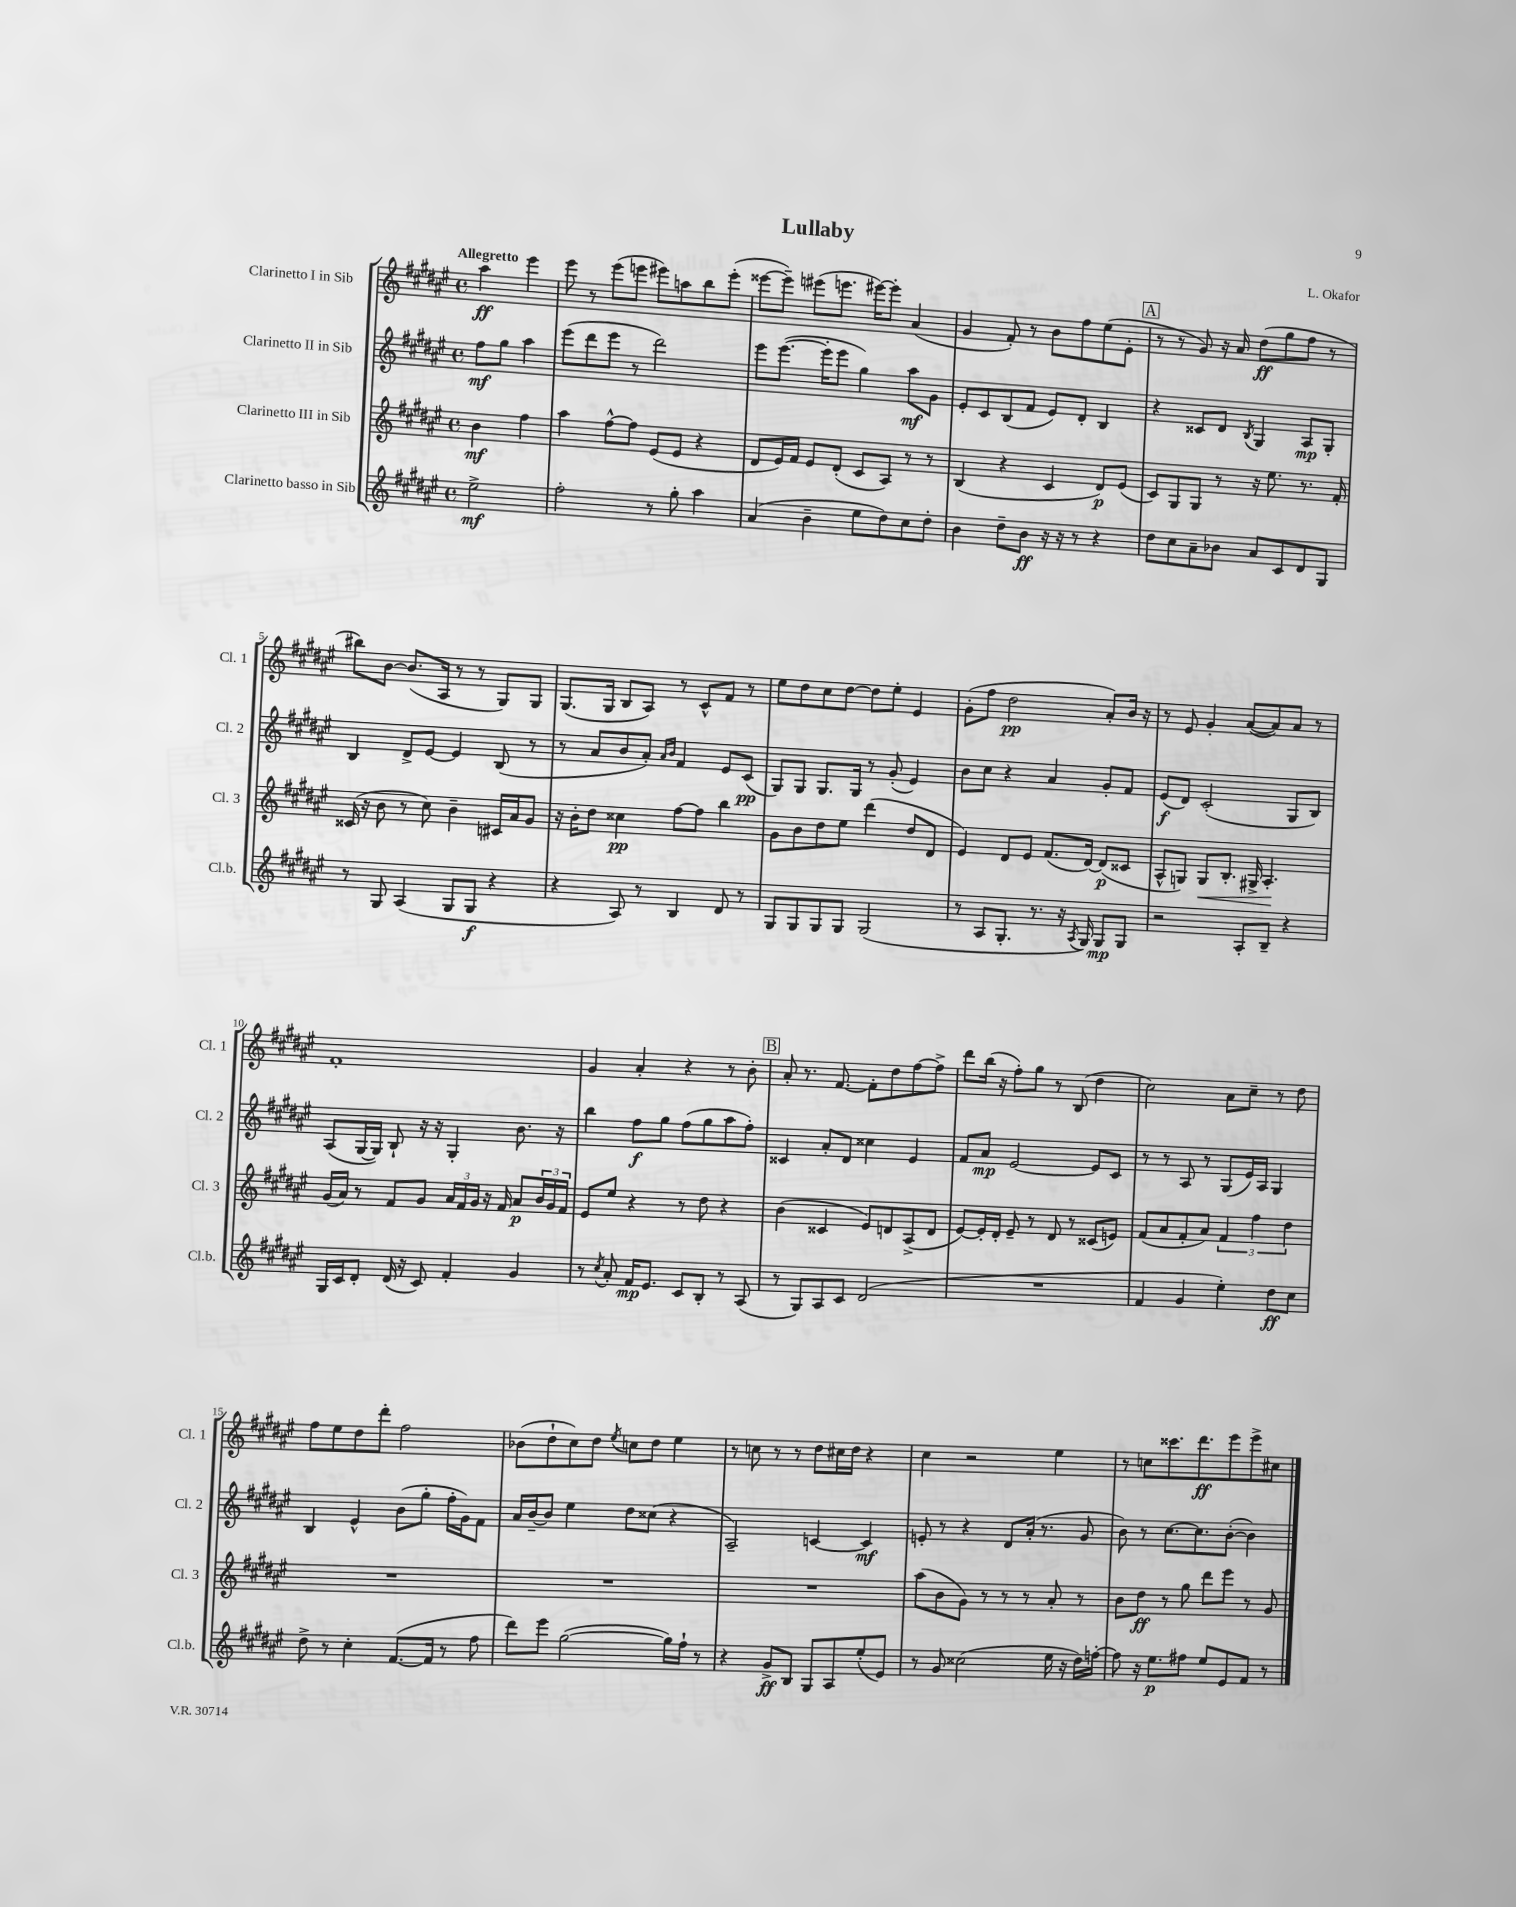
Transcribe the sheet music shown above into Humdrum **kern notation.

**kern	**kern	**kern	**kern
*staff4	*staff3	*staff2	*staff1
*clefG2	*clefG2	*clefG2	*clefG2
*k[f#c#g#d#a#e#]	*k[f#c#g#d#a#e#]	*k[f#c#g#d#a#e#]	*k[f#c#g#d#a#e#]
*M4/4	*M4/4	*M4/4	*M4/4
*met(c)	*met(c)	*met(c)	*met(c)
2ee#^\	4b\	8ff#\L	4aa#\
.	.	8gg#\J	.
.	4ff#\	4aa#\	4eee#\
=	=	=	=
2ff#'\	4aa#\	(8eee#\L	8eee#\
.	.	8ddd#\	8r
.	[8ff#^^\L	8eee#\J	(8eee#\L
.	8ff#\]J	8r	8eee\J
8r	(8e#/L	2ddd#\)	8eee#\L)
8gg#'\	8e#/J	.	8aa\
4aa#\	4r	.	8bb\
.	.	.	(8eee#'\J
=	=	=	=
(4a#/	8d#/L	8eee#\L	[8eee##\L
.	16e#/L)	([8.eee#\J	8eee##~\]J)
.	16f#/JJ	.	.
4b~\	8e#/L	.	(8eee#\L
.	.	16eee#'\]LK	.
.	(8d#'/J	8eee#\J	8.eee\J
8ee#\L	8c#/L	4gg#\)	.
.	.	.	[16eee#\LK)
8dd#\)	8A#/J)	.	8eee#'\]J
8cc#\	8r	8aa#\L	(4a#/
8dd#'\J	8r	8g#\J	.
=	=	=	=
4b\	(4B/	8e#'/L	4g#/
.	.	8c#/	.
8dd#~\L	4r	(8B/	8f#'/)
8b\J	.	8f#/J	8r
16r	4c#/	8e#/L)	8b\L
16r	.	.	.
8r	.	8d#'/J	8ff#\
4r	8d#/L)	4B/	(8ee#\
.	(8e#/J	.	8e#'\J
=	=	=	=
8dd#\L	8c#/L)	4r	8r
8cc#\	8G#/	.	8r
8a#~\	8G#/J	8c##/L	8g#/)
8b-\J	8r	8d#/J	16r
.	.	.	16a#/
.	.	8qB/	.
8a#/L	16r	4G#/	(8dd#\L
.	8.ee#\	.	.
8c#/	.	.	8gg#\
8d#/	8.r	8A#/L	8ff#\J
8G#/J	.	8G#'/J	8r
.	16f#'/	.	.
=	=	=	=
8r	(16c##/	4B/	8bb#\L)
.	16r	.	.
8G#/	8b\	.	[8b\J
(4A#/	8r	8d#^/L	(8.b/]L
.	8cc#\)	[8e#/J	.
.	.	.	16A#/Jk
8G#/L	4b~\	4e#/]	8r
8G#/J	.	.	8r
4r	16c#/LL	(8B/	8G#/L)
.	16a#/J	.	.
.	8g#/J	8r	8G#/J
=	=	=	=
4r	16r	8r	(8.G#/L
.	16b'\LK	.	.
.	8dd#\J	8a#/L	.
.	.	.	16G#/Jk
8A#/)	4cc##\	8b/	8B/L
8r	.	8a#'/J)	8A#/J)
.	.	16qqa#/LL	.
.	.	16qqb/JJ	.
4B/	[8ff#\L	4f#/	8r
.	8ff#\]J	.	8c#^^/L
8d#/	4bb\	8e#/L	8f#/J
8r	.	(8c#/J	8r
=	=	=	=
8G#/L	8g#\L	8G#/L)	8ee#\L
8G#/	8b\	8G#/J	8dd#\
8G#/	8dd#\	8.G#/L	8cc#\
8G#/J	8ee#\J	.	[8dd#\J
.	.	16G#/Jk	.
(2G#/	(4ddd#\	8r	8dd#\]L
.	.	(8g#'/	8ee#'\J
.	8dd#/L	4e#/)	4e#/
.	8d#/J	.	.
=	=	=	=
8r	4e#/)	8b\L	(8g#'\L
8A#/L	.	8cc#\J	8ff#\J
8.G#'/J	8d#/L	4r	2dd#\
.	8e#/J	.	.
8.r	.	.	.
.	(8.f#/L	4a#/	.
16r	.	.	.
8qA#/	.	.	.
16G#/)	[16d#/Jk)	.	.
8G#/L	(8d#/]L	8g#'/L	8a#'/L)
8G#/J	8c##/J	8f#/J	16b/Jk
.	.	.	16r
=	=	=	=
2r	8A#^^/L	(8e#/L	8r
.	8G/J)	8d#/J)	8e#/
.	8G/L	(2c#'/	4g#'/
.	8.B'/J	.	.
8A#'/L	.	.	([8a#/L
.	16G#^/	.	.
8B~/J	4.A#'/	.	8a#/])
4r	.	8G#/L	8a#/J
.	.	8B/J)	8r
=	=	=	=
16G#/LL	(16g#/LL	(8A#/L	1f#'
16c#/J	16a#/JJ)	.	.
8d#'/J	8r	[16G#/L	.
.	.	16G#/]JJ)	.
(16d#/	8f#/L	8B`/	.
16r	.	.	.
8c#/)	8g#/J	16r	.
.	.	16r	.
4f#'/	24a#/LL	4G#'/	.
.	24f#/	.	.
.	24g#/JJ	.	.
.	16r	.	.
.	16f#/	.	.
4g#/	8a#/L	8.b\	.
.	24b/L	.	.
.	24g#/	.	.
.	.	16r	.
.	24f#/JJ	.	.
=	=	=	=
8r	8e#/L	4bb\	4g#/
8qcc#/	.	.	.
8a#'/	8ee#/J	.	.
16f#/LK	4r	8ff#\L	4a#'/
8.e#/J	.	.	.
.	.	8gg#\J	.
8c#/L	8r	(8ff#\L	4r
8B'/J	8dd#\	8gg#\	.
8r	4r	8aa#\	8r
(8A#/	.	8ff#'\J)	8b'\
=	=	=	=
8r	(4b\	4c##/	8a#'/
8G#/L)	.	.	8.r
8A#/	4c##/	8a#'/L	.
.	.	.	[8.f#/
8c#/J	.	8d#/J	.
(2d#/	8e#/L)	4cc##\	8f#'\]L
.	8d/	.	8dd#\
.	(8A#^/	4e#/	[8ff#\
.	8d/J	.	8ff#^\]J
=	=	=	=
1r	[8e#/L)	8f#/L	8ddd#\L
.	16e#'/]L	8a#/J	(16bb\Jk
.	16d#'/JJ	.	16r
.	8e#~/	[2e#/	8ff#'\L)
.	8r	.	8gg#\J
.	8d#/	.	8r
.	8r	.	(8B/
.	(8c##/L	8e#/]L	4dd#\
.	8e/J)	8c#/J	.
=	=	=	=
4f#/	(8f#/L	8r	2cc#\)
.	8a#/	8r	.
4g#/	8f#'/	8A#/	.
.	8a#/J)	8r	.
4ee#'\)	6f#/	(8G#/L	8a#\L
.	.	16e#/L)	8cc#~\J
.	6ff#\	.	.
.	.	16A#/JJ	.
8dd#\L	.	4G#/	8r
.	6dd#\	.	.
8cc#\J	.	.	8dd#\
=	=	=	=
8dd#^\	1r	4B/	8ff#\L
8r	.	.	8ee#\
4cc#'\	.	4e#^^/	8dd#\
.	.	.	8ddd#'\J
([8.f#/L	.	(8b\L	2ff#\
.	.	8gg#'\J	.
16f#/]Jk	.	.	.
8r	.	16ff#'\LL	.
.	.	16g#\J)	.
8ff#\	.	8f#\J	.
=	=	=	=
8ddd#\L)	1r	16a#/LL	(8b-\L
.	.	[16b~/J	.
8eee#\J	.	8b/]J	8dd#`\
([2gg#\	.	4ee#\	8cc#\)
.	.	.	8dd#\J
.	.	.	8qee#/
.	.	8dd#\L	8cc\L
.	.	(8cc##\J	8dd#\J
16gg#\]LL)	.	4r	4ee#\
16ff#`\JJ	.	.	.
8r	.	.	.
=	=	=	=
4r	1r	2A#~/)	8r
.	.	.	8cc\
8g#^/L	.	.	8r
8B/J	.	.	8r
8G#/L	.	[4c/	8dd#\L
8A#/	.	.	16cc#\L
.	.	.	16dd#\JJ
(8ee#'/	.	4c/]	4r
8e#/J)	.	.	.
=	=	=	=
8r	(8aa#\L	8e'/	4cc#\
8g#/	8b\	8r	.
(2cc##\	8g#\J)	4r	2r
.	8r	.	.
.	8r	8d#/L	.
.	8r	(16a#'/Jk	.
.	.	8.r	.
16ee#\	8a#'/	.	4ee#\
16r	.	.	.
16dd#\LL)	8r	8g#/	.
[16ff'\JJ	.	.	.
=	=	=	=
8ff\]	8b\L	8b\)	8r
16r	8dd#\J	8r	8cc\L
8.ee#\L	.	.	.
.	8r	[8.cc#\L	8.ccc##\
8ff#\J	8gg#\	.	.
.	.	8.cc#\]	8.ddd#\
8ee#/L	8ddd#\L	.	.
8e#/	8eee#\J	([8b'\J	8eee#\
8f#/J	8r	4b\])	8eee#^\
8r	8g#/	.	8cc#\J
==	==	==	==
*-	*-	*-	*-
